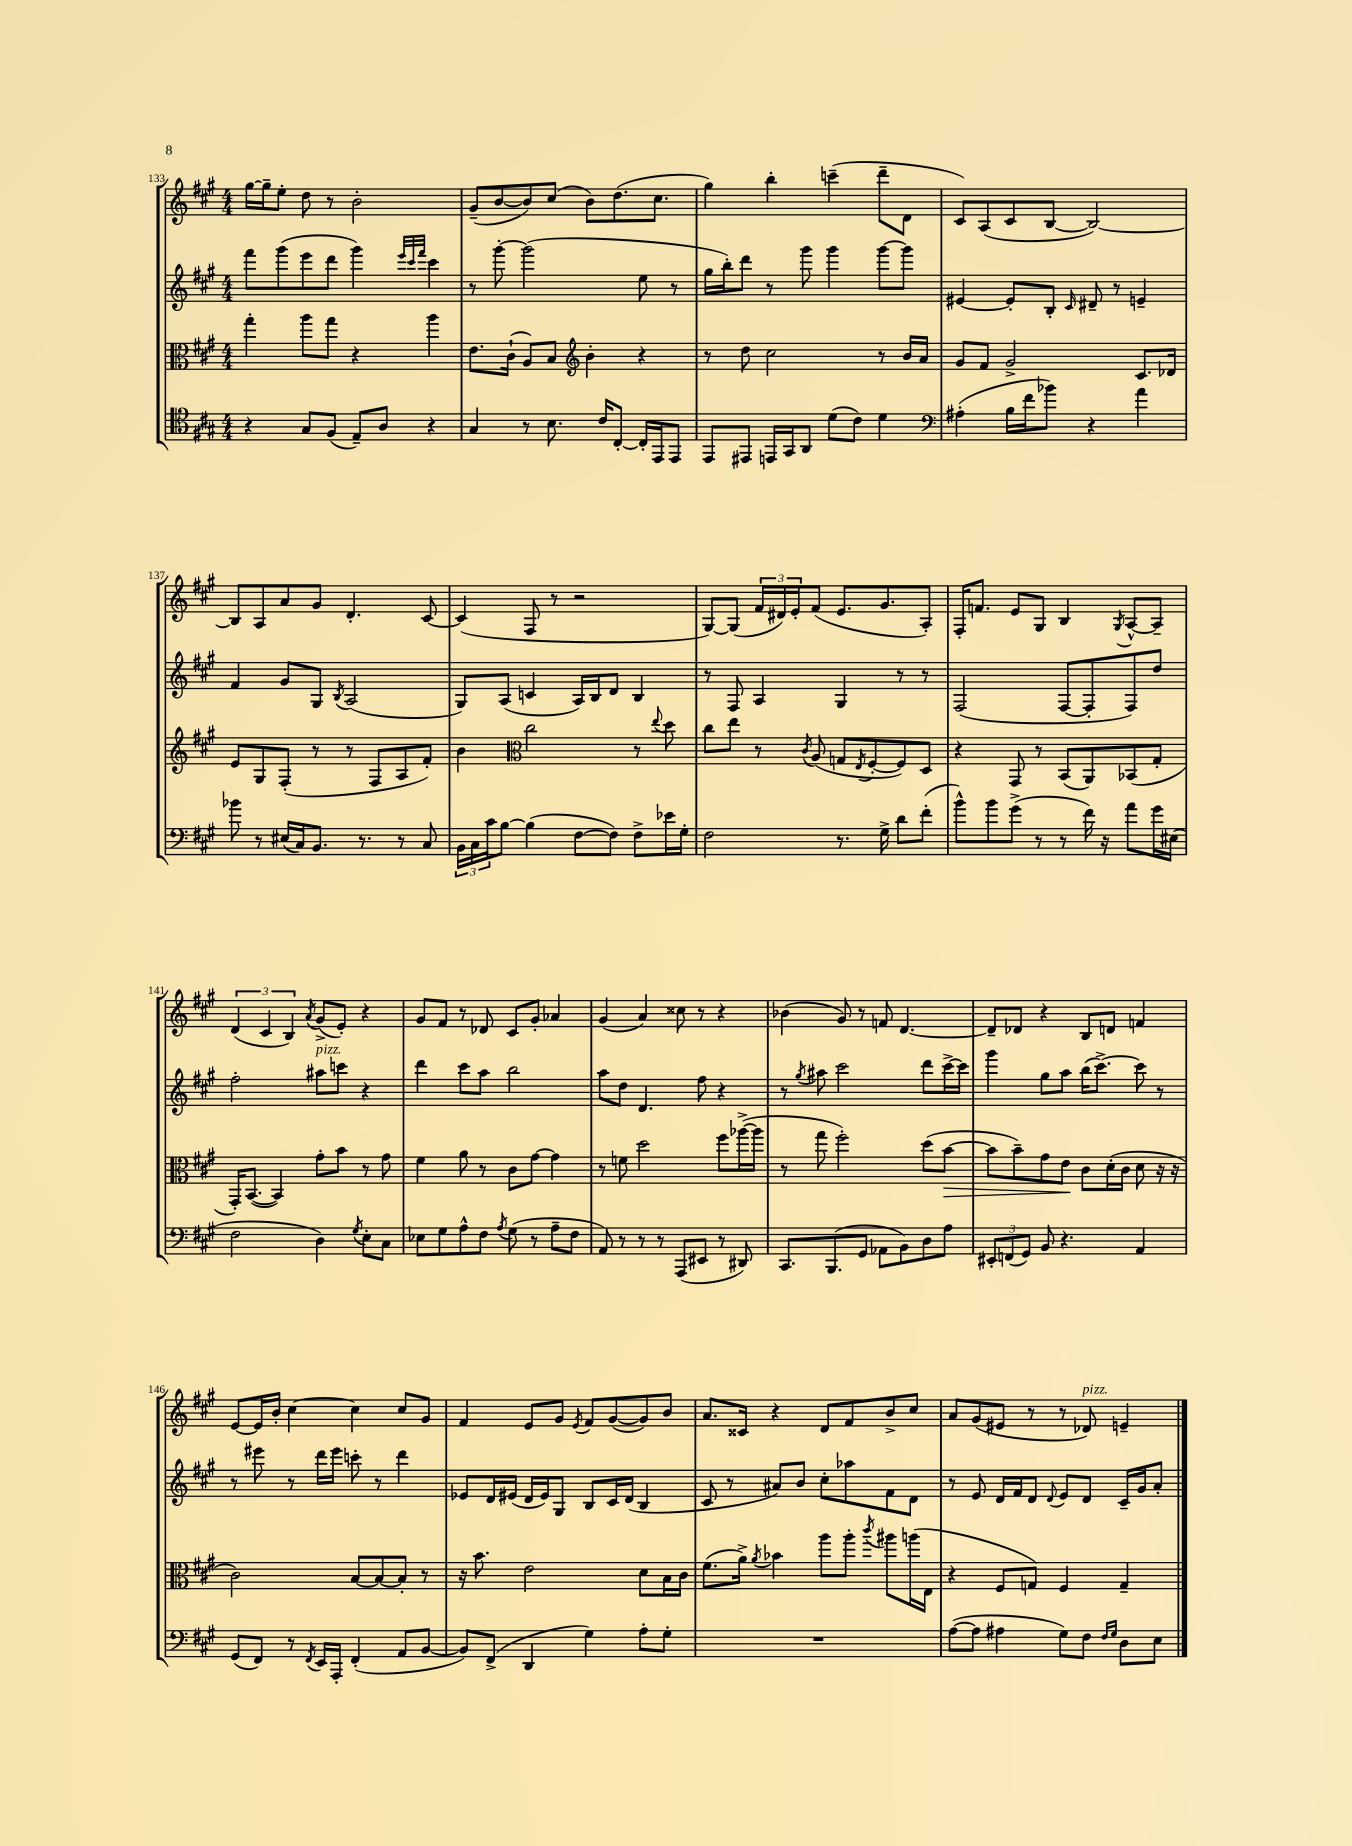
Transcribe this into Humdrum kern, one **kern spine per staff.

**kern	**kern	**dynam	**kern	**kern
*part4	*part3	*part3	*part2	*part1
*staff4	*staff3	*staff3	*staff2	*staff1
*clefC4	*clefC3	*	*clefG2	*clefG2
*k[f#c#g#]	*k[f#c#g#]	*	*k[f#c#g#]	*k[f#c#g#]
*M4/4	*M4/4	*	*M4/4	*M4/4
=133	=133	=133	=133	=133
4r	4gg#'\	.	8fff#\L	[16gg#\LL
.	.	.	.	16gg#~\J]
.	.	.	(8ggg#\	8ee'\J
8G#/L	8aa\L	.	8eee\	8dd\
(8F#/J	8gg#\J	.	8ddd\J	8r
8E~/L)	4r	.	4ggg#\)	2b'\
8A/J	.	.	.	.
.	.	.	32qqeee/LLL	.
.	.	.	32qqccc#/	.
.	.	.	32qqfff#/JJJ	.
4r	4aa\	.	4ccc#\	.
=134	=134	=134	=134	=134
4G#/	8.e\L	.	8r	(8g#~/L
.	.	.	[8ggg#'\	[8b/
.	(16c#`\Jk	.	.	.
8r	8A/L)	.	(2ggg#\]	8b/])
8.B\	8B/J	.	.	(8cc#/J
*	*clefG2	*	*	*
.	4b'\	.	.	8b\L)
16c#/KL	.	.	.	.
[8C#'/J	.	.	.	(8.dd\
16C#'/LL]	4r	.	8ee\	.
16EE/J	.	.	.	8.cc#\J
8EE/J	.	.	8r	.
=135	=135	=135	=135	=135
8EE/L	8r	.	16gg#\LL	4gg#\)
.	.	.	16bb'\J)	.
8EE#X/J	8dd\	.	8ddd\J	.
16EEn/LL	2cc#\	.	8r	4bb'\
16GG#/J	.	.	.	.
8AA/J	.	.	8ggg#\	.
(8d\L	.	.	4ggg#\	(4cccn~\
8c#\J)	.	.	.	.
4d\	8r	.	[8ggg#\L	8ddd~\L
.	16b/LL	.	8ggg#\J]	8d\J
.	16a/JJ	.	.	.
=136	=136	=136	=136	=136
*clefF4	*	*	*	*
(4A#X'\	8g#/L	.	[4e#X/	8c#/L)
.	8f#/J	.	.	(8A/
16B\LL	2g#^/	.	8e#'/L]	8c#/
16f#\J	.	.	.	.
8b-X\J)	.	.	8B'/J	[8B/J
.	.	.	16qqc#/	.
4r	.	.	8d#X~/	2B/_)
.	.	.	8r	.
4a\	8.c#/L	.	4en~/	.
.	16d-X/Jk	.	.	.
!!LO:LB:g=z
=137	=137	=137	=137	=137
8b-X\	8e/L	.	4f#/	8B/L]
8r	8G#/	.	.	8A/
(16E#X/LL	(8F#'/J	.	8g#/L	8a/
16C#/J)	.	.	.	.
8.BB/J	8r	.	8G#/J	8g#/J
.	.	.	8qB/	.
.	8r	.	(2A/	4.d'/
8.r	.	.	.	.
.	8F#/L	.	.	.
8r	8A/	.	.	.
8C#/	8f#'/J)	.	.	[8c#/
=138	=138	=138	=138	=138
24BB\LL	4b\	.	8G#/L)	(4c#/]
24C#\	.	.	.	.
24c#\J	.	.	.	.
[8B\J	.	.	(8A/J	.
*	*clefC3	*	*	*
(4B\]	2cc#\	.	4cn/	8F#/
.	.	.	.	8r
[8F#\L	.	.	16A/LL)	2r
.	.	.	16B/J	.
8F#\J])	.	.	8d/J	.
8F#^\L	8r	.	4B/	.
.	8qqee/	.	.	.
16e-X\L	8dd\	.	.	.
16G#'\JJ	.	.	.	.
=139	=139	=139	=139	=139
2F#\	8cc#\L	.	8r	[8G#/L)
.	8ee\J	.	8F#/	(8G#/J]
.	8r	.	4A/	24f#/LL
.	.	.	.	24d#X/)
.	.	.	.	24e'/J
.	8qc#/	.	.	.
.	(8A/	.	.	(8f#/J
8.r	8Gn/L	.	4G#/	8.e/L
.	8qE/	.	.	.
.	[8F#'/	.	.	.
16G#^\	.	.	.	8.g#/
8d\L	8F#/])	.	8r	.
(8f#'\J	8D/J	.	8r	8A'/J)
=140	=140	=140	=140	=140
8b^^\L)	4r	.	(2F#/	16F#'/KL
.	.	.	.	8.fn/J
8b\	.	.	.	.
(8g#^\J	8GG#/	.	.	8e/L
8r	8r	.	.	8G#/J
8r	(8BB/L	.	[8F#/L	4B/
16f#\)	8AA/)	.	8F#'/]	.
16r	.	.	.	.
.	.	.	.	8qG#/
8a\L	(8BB-X/	.	8F#/)	[8A^^/L
16g#\L	8G#'/J	.	8dd/J	8A~/J]
(16E#X\JJ	.	.	.	.
!!LO:LB:g=z
=141	=141	=141	=141	=141
2F#\	16GG#'/KL)	.	2ff#'\	(6d/
.	([8.BB/J	.	.	.
.	.	.	.	6c#/
.	4BB/])	.	.	.
.	.	.	.	6B/)
.	.	.	.	8qa/
!	!	!	!LO:TX:a:i:t=pizz.	!
4D\)	8g#'\L	.	8aa#X\L	(8g#^/L
.	8b\J	.	8cccn\J	8e'/J)
8qG#/	.	.	.	.
8E'\L	8r	.	4r	4r
8C#\J	8g#\	.	.	.
=142	=142	=142	=142	=142
8E-X\L	4f#\	.	4ddd\	8g#/L
8G#\	.	.	.	8f#/J
8A^^\	8a\	.	8ccc#\L	8r
8F#\J	8r	.	8aa\J	8d-X/
8qA/	.	.	.	.
(8G#\	8c#\L	.	2bb\	8c#/L
8r	[8g#\J	.	.	8g#'/J
8A~\L	4g#\]	.	.	4a-X/
8F#\J	.	.	.	.
=143	=143	=143	=143	=143
8AA/)	8r	.	8aa\L	(4g#/
8r	8fn\	.	8dd\J	.
8r	2dd\	.	4.d/	4a/)
8r	.	.	.	.
(8AAA/L	.	.	.	8cc##X\
8EE#X/J	.	.	8ff#\	8r
8r	8ff#\L	.	4r	4r
8DD#X/)	([16aa-X^\L	.	.	.
.	16aa-\JJ]	.	.	.
=144	=144	=144	=144	=144
8.CC#/L	8r	.	8r	(4b-X\
.	.	.	8qgg#/	.
.	8gg#\	.	8aa#X\	.
(8.BBB/	.	.	.	.
.	2ff#'\)	.	2ccc#\	8g#/)
8GG#/J	.	.	.	8r
8AA-X\L	.	.	.	8fn/
8BB\)	.	.	.	[4.d/
8D\	(8dd\L	.	8ddd\L	.
!	!	!LO:HP:b	!	!
8A\J	[8b\J	>	[16ccc#^\L	.
.	.	.	16ccc#\JJ]	.
=145	=145	=145	=145	=145
12EE#X'/L	8b\L]	.	4ggg#\	8d~/L]
(12FFn/	.	.	.	.
.	8b~\)	.	.	8d-X/J
12GG#/J)	.	.	.	.
8BB/	8g#\	.	8gg#\L	4r
4.r	8e\J	.	8aa\J	.
.	8c#\L	]	(16bb\KL	8B/L
.	.	.	[8.ccc#^\J)	.
.	(16d'\L	.	.	8dn/J
.	16c#\JJ	.	.	.
4AA/	8d\	.	8ccc#\]	4fn/
.	16r	.	8r	.
.	16r	.	.	.
!!LO:LB:g=z
=146	=146	=146	=146	=146
(8GG#/L	2c#\)	.	8r	[8e/L
8FF#/J)	.	.	8eee#X\	16e/L]
.	.	.	.	16b'/JJ
8r	.	.	8r	[4cc#\
8qFF#/	.	.	.	.
16EE/LL	.	.	16ddd\LL	.
16AAA'/JJ	.	.	16eee#\JJ	.
(4FF#'/	[8B/L	.	8cccn'\	4cc#\]
.	8B/_	.	8r	.
8AA/L	8B'/J]	.	4ddd\	8cc#/L
[8BB/J	8r	.	.	8g#/J
=147	=147	=147	=147	=147
8BB/L])	16r	.	8e-X/L	4f#/
.	8.b\	.	.	.
(8FF#^/J	.	.	16d/L	.
.	.	.	(16e#X/JJ	.
4DD/	2e\	.	16d/LL	8e/L
.	.	.	16e#/J)	.
.	.	.	8G#/J	8g#/J
.	.	.	.	8qe/
4G#\)	.	.	8B/L	8f#/L
.	.	.	16c#/L	([8g#/
.	.	.	(16d/JJ	.
8A'\L	8d\L	.	4B/	8g#/])
8G#'\J	16B\L	.	.	8b/J
.	16c#\JJ	.	.	.
=148	=148	=148	=148	=148
1r	(8.f#\L	.	8c#/	8.a/L
.	.	.	8r	.
.	16a^\Jk)	.	.	16c##X/Jk
.	8qa/	.	.	.
.	4b-X\	.	8a#X/L)	4r
.	.	.	8b/J	.
.	8aa\L	.	8cc#'\L	8d/L
.	8aa'\J	.	8aa-X\	8f#/
.	8qccc#/	.	.	.
.	8aa#X\L	.	8f#\	8b^/
.	(16aan\L	.	8d\J	8cc#/J
.	16E\JJ	.	.	.
=149	=149	=149	=149	=149
([8A\L	4r	.	8r	8a/L
8A\J]	.	.	8e/	(8g#/
4A#X\	8F#/L	.	16d/LL	8e#X/J
.	.	.	16f#/J	.
.	8Gn/J)	.	8d/J	8r
.	.	.	8qqd/	.
8G#\L)	4F#/	.	8e/L	8r
!	!	!	!	!LO:TX:a:i:t=pizz.
8F#\J	.	.	8d/J	8d-X/)
16qqF#/LL	.	.	.	.
16qqG#/JJ	.	.	.	.
8D\L	4G~/	.	16c#~/LL	4en~/
.	.	.	16g#/J	.
8E\J	.	.	8a'/J	.
==	==	==	==	==
*-	*-	*-	*-	*-
